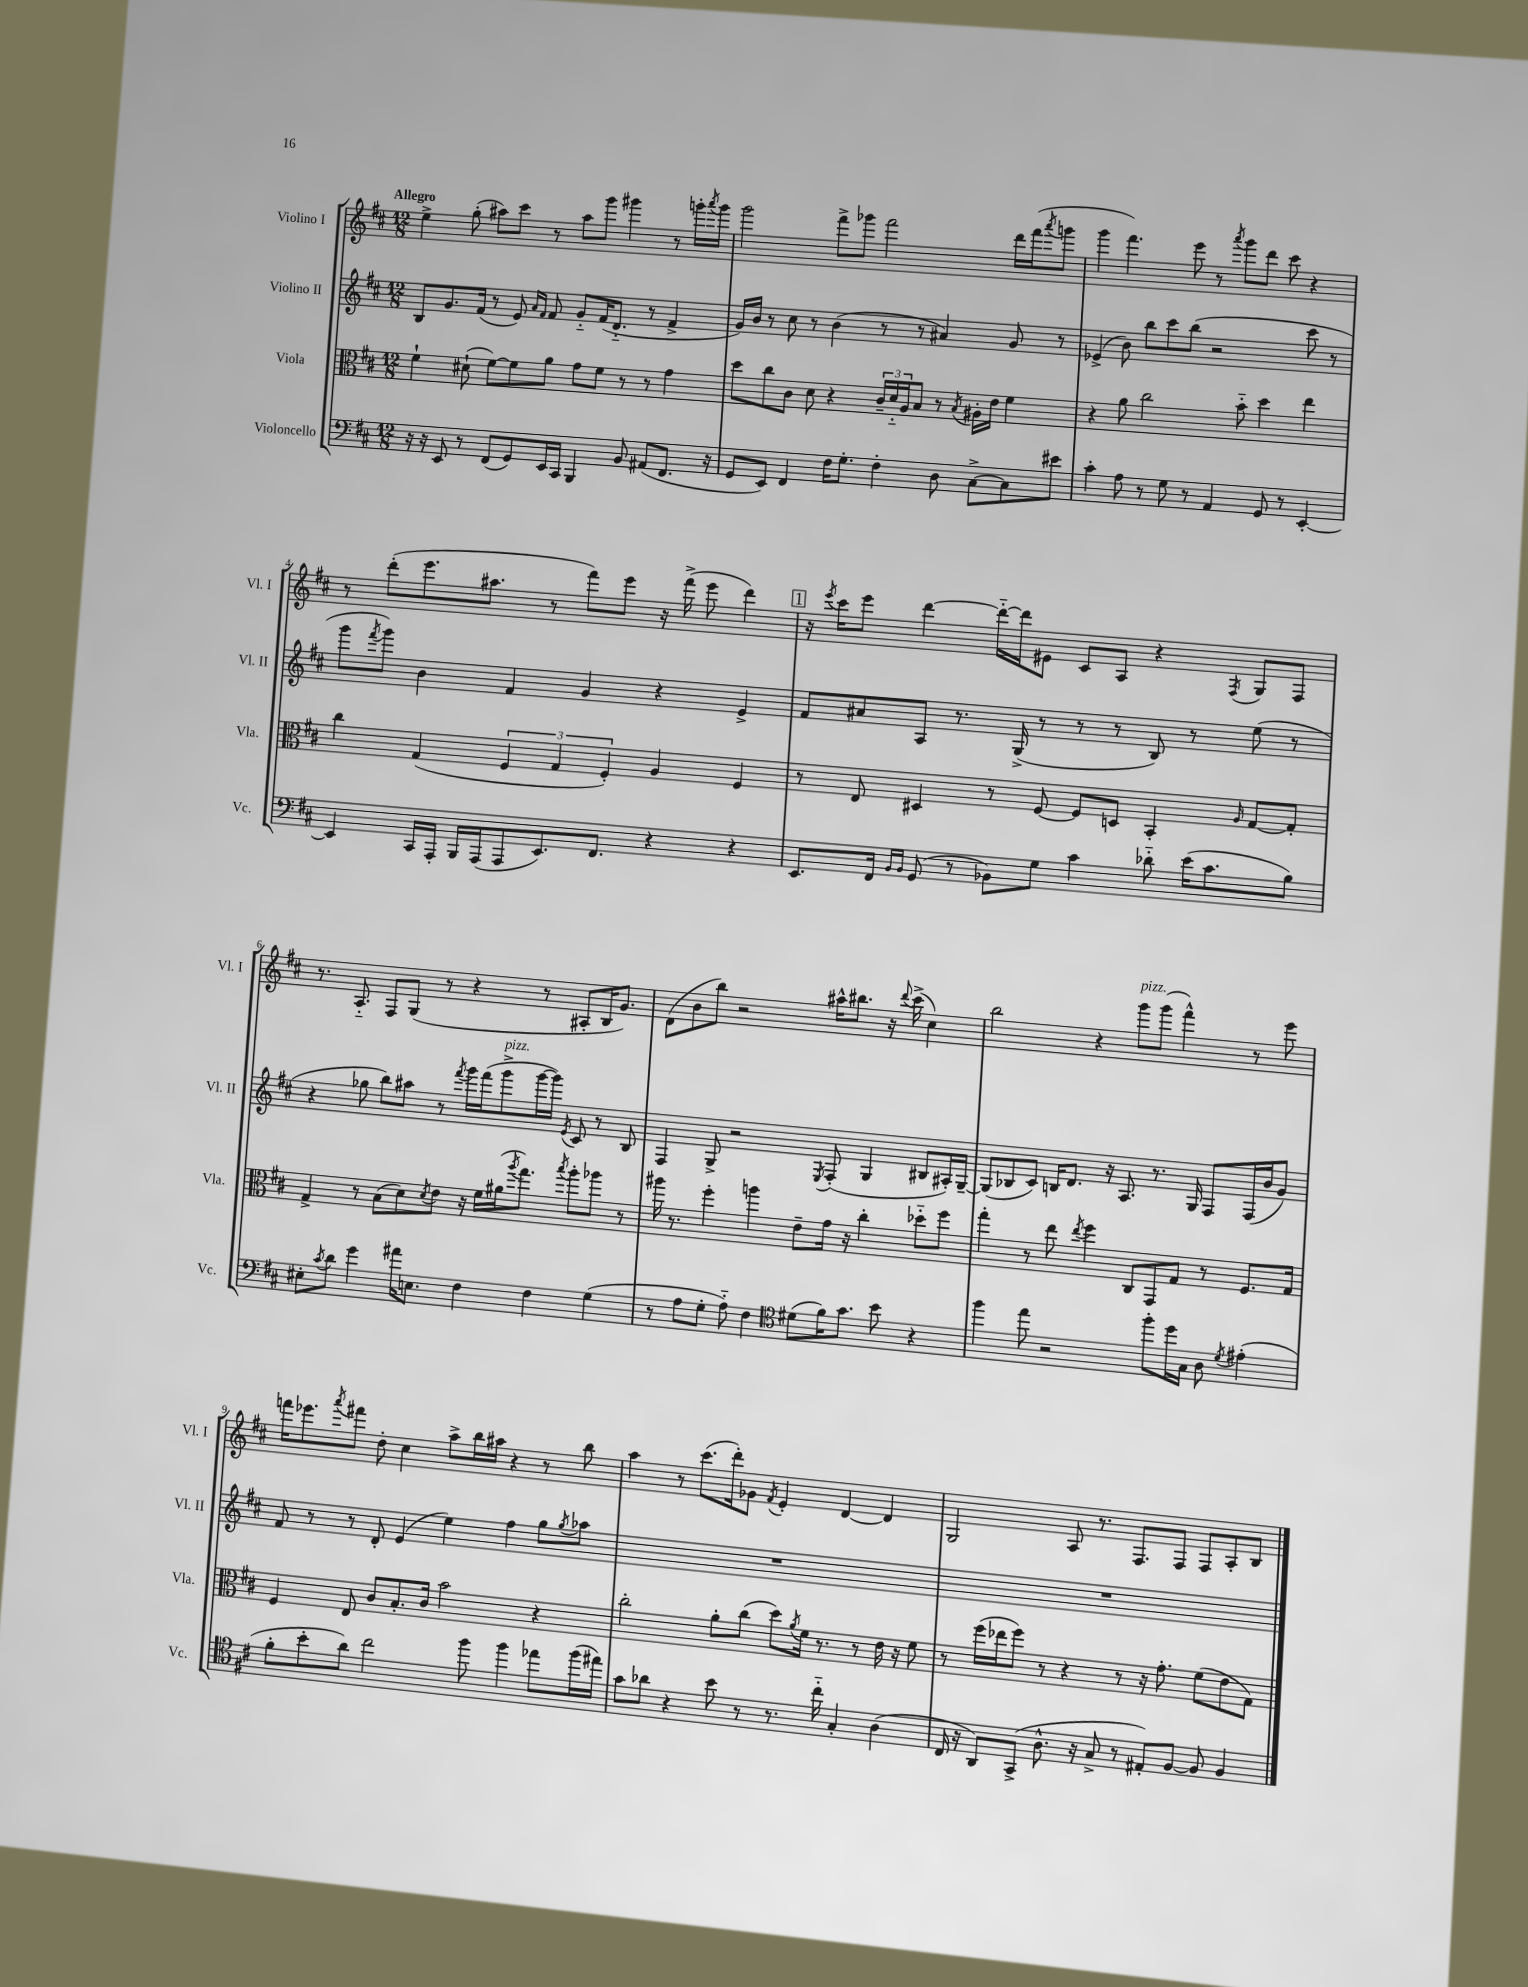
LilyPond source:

<<
\new StaffGroup <<
\new Staff = "s0" \with { instrumentName = "Violino I" shortInstrumentName = "Vl. I" } {
    \clef treble \key d \major \numericTimeSignature \time 12/8 \tempo "Allegro"
    e''4-> g''8-.( ais''8) cis'''8 r8 ais''8 g'''8 gis'''4 r8 g'''16-. \acciaccatura { a'''8 } g'''16 |
    g'''2 fis'''8-> ges'''8 fis'''2 d'''16 fis'''16( \acciaccatura { a'''8 } g'''8 |
    g'''4 fis'''4.) e'''8 r8 \acciaccatura { a'''8 } g'''8 d'''8 cis'''8 r4 |
    r8 d'''8-.( e'''8. ais''8. r8 fis'''8) e'''8 r16 fis'''16->( e'''8 d'''4) |
    \mark \markup { \box "1" } r16 \acciaccatura { e'''8 } cis'''16 e'''8 d'''4~ d'''16~-_ d'''16 eis'8 cis'8 a8 r4 \acciaccatura { fis8 } g8 fis8 |
    r8. a8.-_ fis8 g8( r8 r4 r8 ais8-. b16 g'8.) |
    d'8( b'8 b''8) r2 ais''16-^ bis''8. r16 \appoggiatura { d'''8 } cis'''16->( cis''4) |
    b''2 r4 g'''8^\markup { \italic "pizz." } g'''8( fis'''4-^) r8 e'''8 |
    f'''16 ees'''8. \acciaccatura { a'''8 } fis'''8 d''8-. cis''4 a''8-> b''16 ais''16 r4 r8 b''8 |
    a''4 r8 cis'''8.( d'''16-.) ges'8 \acciaccatura { fis'8 } e'4-. d'4~ d'4 |
    g2 a8 r8. fis8. fis8 fis8 a8-. b8 \bar "|." |
}
\new Staff = "s1" \with { instrumentName = "Violino II" shortInstrumentName = "Vl. II" } {
    \clef treble \key d \major \numericTimeSignature \time 12/8
    b8 g'8. fis'16( r8 e'8) \grace { a'16 fis'16 } fis'8 g'8-_ fis'16( d'8.-_ r8 fis'4-> |
    g'16) b'16 r8 cis''8 r8 b'4( r8 r8 ais'4) g'8 r8 |
    ees'4->( b'8) b''8 cis'''8 b''8( r2 cis'''8 r8 |
    g'''8 \acciaccatura { fis'''8 } g'''8) b'4 fis'4 g'4 r4 e'4-> |
    \mark \markup { \box "1" } fis'8 ais'8 a8 r8. g16->( r8 r8 r8 b8) r8 e''8( r8 |
    r4 ges''8 b''8) ais''8 r8 \acciaccatura { fis'''8 } g'''16 fis'''16( g'''8->^\markup { \italic "pizz." } g'''16~ g'''16) \acciaccatura { e'8 } cis'8 r8 b8 |
    fis4 g8-> r2 \acciaccatura { e8 } fis8-.( g4 bis8 ais16-.) g16~-- |
    g8( bes8 cis'8) b16 d'8. r16 a8. r8. g16 fis8 fis16( b'16 g'8) |
    fis'8 r8 r8 d'8-. e'4( e''4) fis''4 g''8 \acciaccatura { g''8 } aes''8 |
    R1. |
    R1. \bar "|." |
}
\new Staff = "s2" \with { instrumentName = "Viola" shortInstrumentName = "Vla." } {
    \clef alto \key d \major \numericTimeSignature \time 12/8
    fis'4-! dis'8-!( fis'8~) fis'8 a'8 g'8 fis'8 r8 r8 g'4 |
    d''8 cis''8 cis'8 d'8 r4 \tuplet 3/2 { cis'16-- d'16-_ a16 } b8 r8 \acciaccatura { b8 } ais16-. e'16 fis'4 |
    r4 a'8 cis''2 b'8-_ d''4 e''4 |
    cis''4 g4( \tuplet 3/2 { fis4 g4 fis4-.) } a4 fis4 |
    \mark \markup { \box "1" } r8 e8 dis4 r8 fis8~ fis8 d8 b,4-. \grace { a16 } g8~ g8-. |
    g4-> r8 b8( d'8) \acciaccatura { d'8 } e'8 r16 fis'16 ais'16( \acciaccatura { a''8 } g''8.) \acciaccatura { b''8 } a''8-. aes''8 r8 |
    ais''16 r8. fis''4-. a''4 e'8-- g'16 r16 cis''4-. des''8-_ fis''8 |
    g''4-. r8 e''8 \acciaccatura { e''8 } fis''4 cis8 g,8 g8 r8 fis8. g16 |
    fis4 e8 cis'8 b8.-. cis'16 b'2 r4 |
    cis''2-. a'8-. cis''8( d''8) \acciaccatura { a'8 } fis'16 r8. r8 e'16 r16 fis'8 |
    r8 fis''16( ees''16 fis''8) r8 r4 r8 r16 g'8.-. fis'8( e'8 g8) \bar "|." |
}
\new Staff = "s3" \with { instrumentName = "Violoncello" shortInstrumentName = "Vc." } {
    \clef bass \key d \major \numericTimeSignature \time 12/8
    r16 r16 e,8 r8 fis,8( g,8) e,16 cis,16 b,,4 b,8 ais,8( fis,8. r16 |
    g,8 e,8) fis,4 fis16 g8.-. fis4-. d8 cis8~-> cis8 eis'8 |
    cis'4-. a8 r8 g8 r8 a,4 g,8 r8 e,4~-. |
    e,4 cis,16 a,,16-. b,,16 a,,16( a,,8 e,8.) fis,8. r4 r4 |
    \mark \markup { \box "1" } e,8. fis,16 \grace { b,16 b,16 } g,8( r8 bes,8) g8 cis'4 des'8-_ e'16( cis'8. b8) |
    eis8-. \acciaccatura { cis'8 } d'8 g'4 ais'16 e8. fis4 fis4 g4( |
    r8 a8 g8-. a8-_) fis4 \clef tenor dis'8( fis'16) g'8. b'8 r4 |
    fis''4 e''8 r2 fis''8-. d''16 g16 a8 \acciaccatura { d'8 } eis'4-.( |
    fis'8-. b'8-. a'8) cis''2 fis''8 fis''4 ees''8 fis''16( eis''16) |
    g'8 aes'8 r4 b'8 r8 r8. cis''16-_ g4-. a4( |
    cis16 r16 a,8) g,8->( a8.-^ r16 g8-> r8 eis8-.) fis8~ fis8 fis4 \bar "|." |
}
>>
>>
